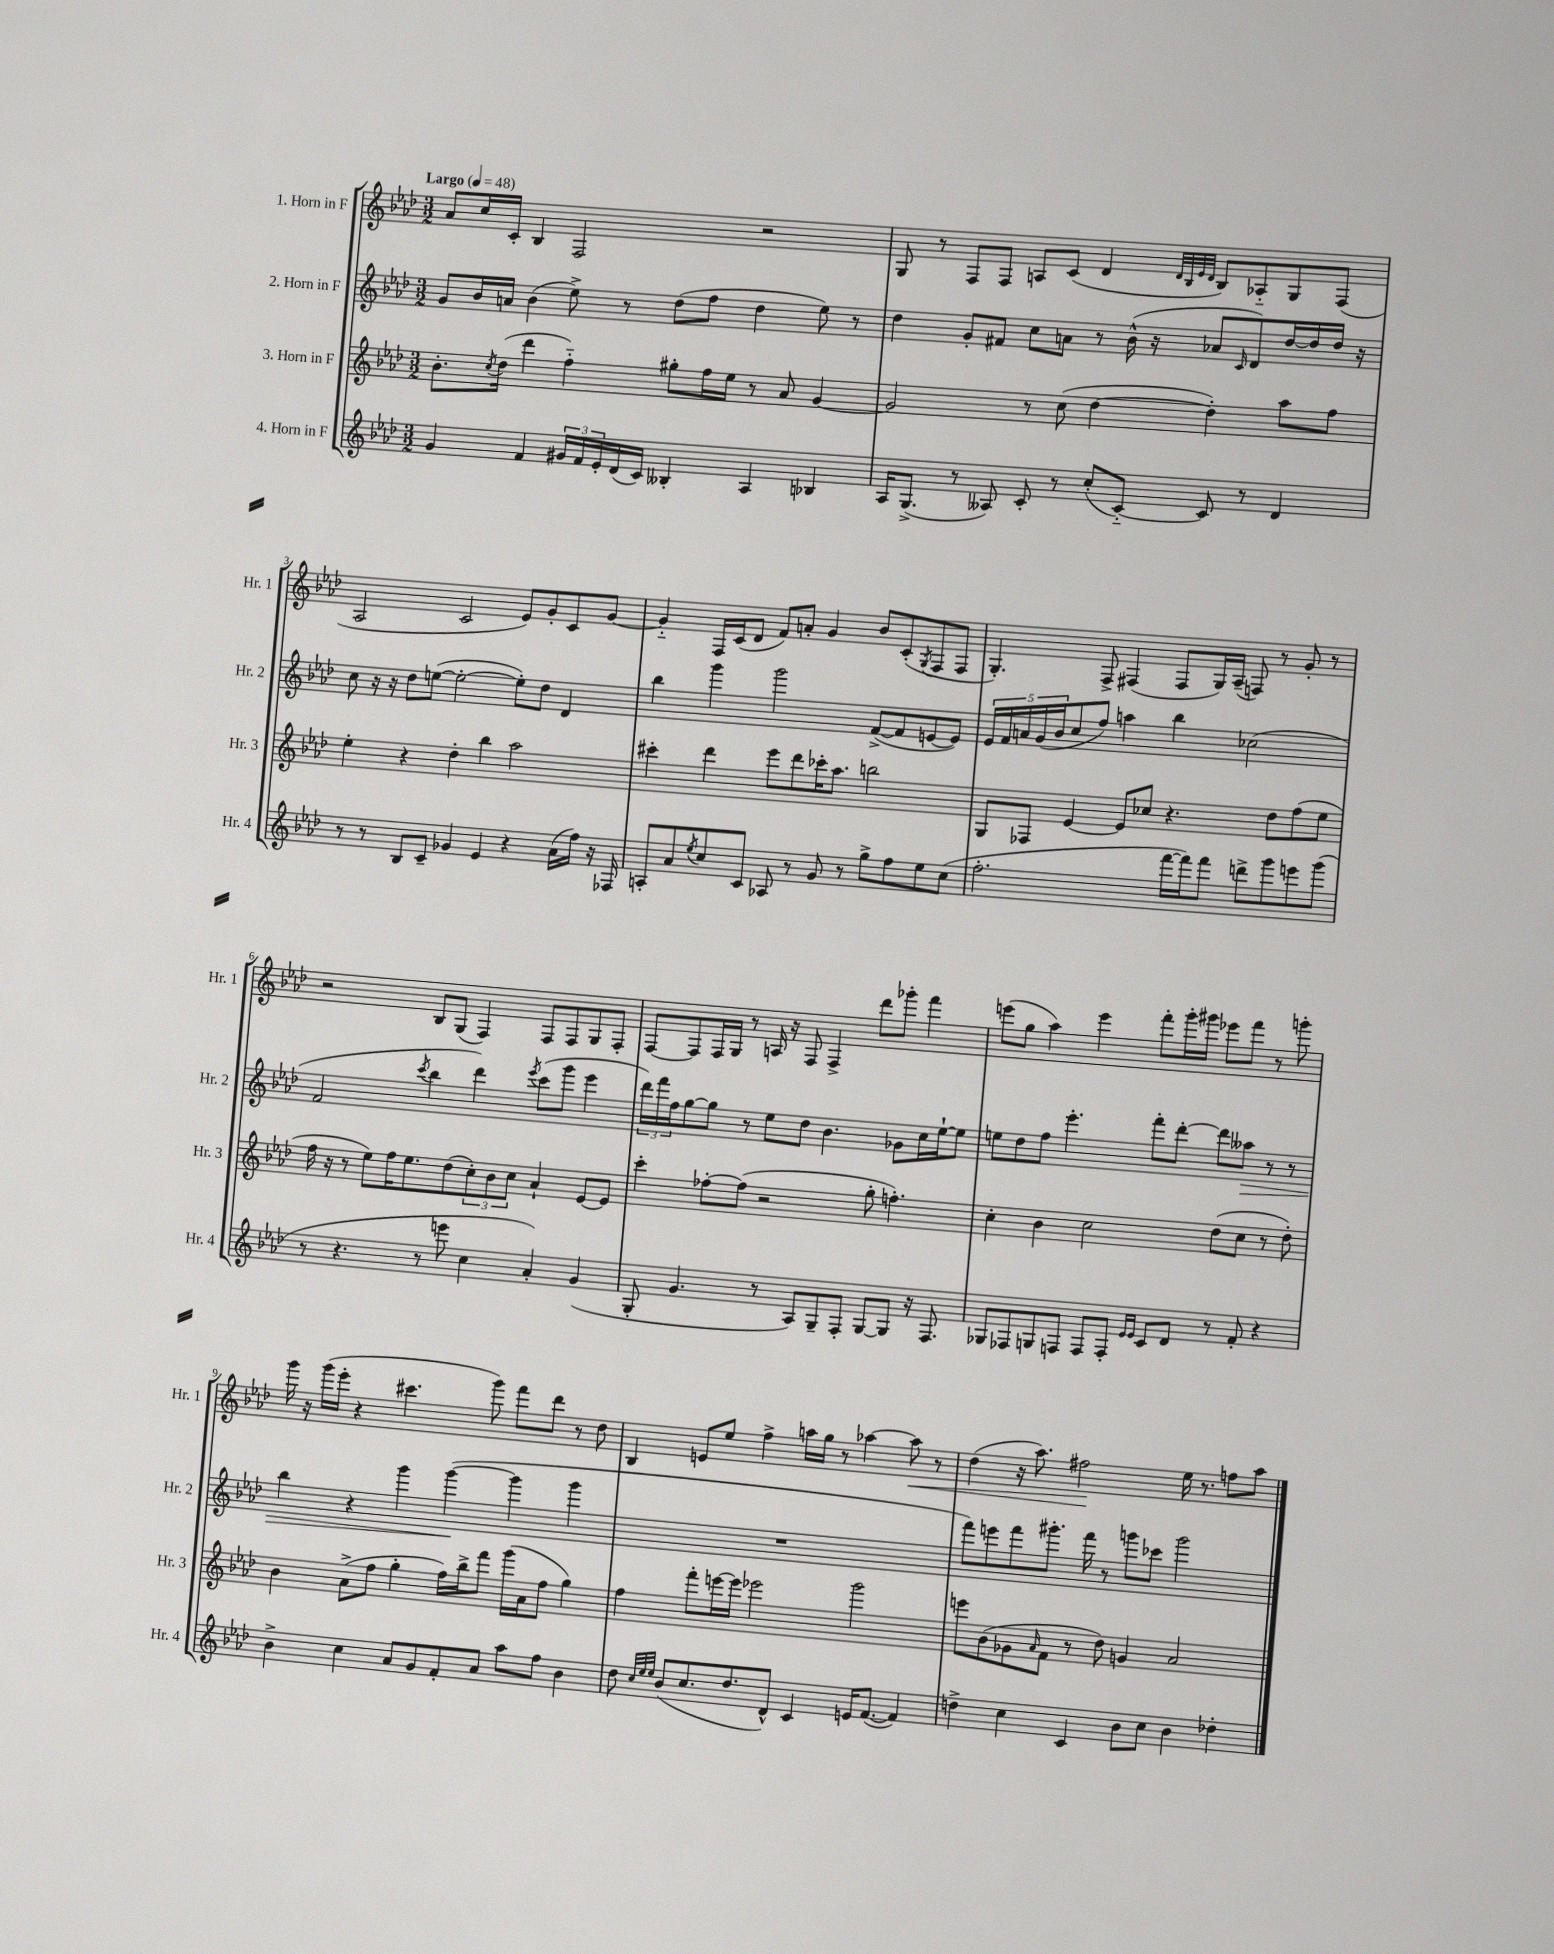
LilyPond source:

<<
\new StaffGroup <<
\new Staff = "s0" \with { instrumentName = "1. Horn in F" shortInstrumentName = "Hr. 1" } {
    \clef treble \key aes \major \numericTimeSignature \time 3/2 \tempo "Largo" 4 = 48
    aes'8 c''16 c'16-. bes4 f2 r2 |
    g8 r8 f8 f8 a8 c'8( des'4 \grace { des'32 bes32 ees'32 des'32 } bes8) aes8-_ g8 f8( |
    aes2 c'2 ees'8) g'8-. c'8 g'8~ |
    g'4-_ f16 c'16( des'8 f'8) a'8-. g'4 bes'8 c'8-.( \acciaccatura { g8 } f8 f8 |
    g4.-.) f8-> fis4( fis8 g16) aes16--( f8) r8 g'8-. r8 |
    r2 bes8 g8( f4) f8 f8 g8 f8-. |
    f8~ f8 f16 g16 r8 a16 r16 f8 f4-> des'''8 ges'''8-. f'''4 |
    e'''8( g''8 aes''4) e'''4 f'''8-. g'''16-. gis'''16 ees'''8 f'''8 r8 g'''8-. |
    g'''16 r16 g'''16( ees'''16-. r4 cis'''4. g'''8) f'''8 des'''8 r8 des''8 |
    bes4 e'8 ees''8 f''4-> a''16 g''16 r8 aes''4~ aes''8\< r8 |
    des''4( r16 aes''8.) fis''2\! ees''16 r8. f''8 aes''8 \bar "|." |
}
\new Staff = "s1" \with { instrumentName = "2. Horn in F" shortInstrumentName = "Hr. 2" } {
    \clef treble \key aes \major \numericTimeSignature \time 3/2
    g'8 bes'16 a'16 bes'4( ees''8->) r8 des''8( f''8 des''4 ees''8) r8 |
    des''4 g'8-. fis'8 c''8 a'8 r8 bes'16-^( r16 aes'8 \grace { c'16 } des'8) des''16~ des''16 des''16 r16 |
    c''8 r16 r16 des''8 e''8~( e''2~-. e''8-.) des''8 des'4 |
    bes''4 g'''4 g'''2 f'8~->( f'8 e'8~ e'8) |
    \tuplet 5/4 { ees'16 f'16 a'16 g'16( bes'16 } c''8 f''8) a''4 bes''4 ces''2( |
    f'2 \acciaccatura { c'''8 } bes''4 des'''4) \acciaccatura { ees'''8 } c'''8( g'''8 ees'''4 |
    \tuplet 3/2 { des'''16) f'''16 f''16 } g''8~ g''8 r8 ees''8 des''8 bes'4. ges'8 c''16 ees''16~-! ees''8 |
    e''8 des''8 f''8 ees'''4.-. f'''8-. des'''8~-. des'''8 aeses''8\> r8 r8 |
    bes''4 r4 g'''4 g'''4~\!( g'''4 g'''4 |
    R1. |
    f'''8) e'''8 f'''8 gis'''8.-. f'''16 r8 g'''8 ces'''8 g'''2 \bar "|." |
}
\new Staff = "s2" \with { instrumentName = "3. Horn in F" shortInstrumentName = "Hr. 3" } {
    \clef treble \key aes \major \numericTimeSignature \time 3/2
    bes'8.-. \acciaccatura { c''8 } des''16( des'''4 f''4-_) gis''8-. f''16 ees''16 r8 aes'8 g'4~ |
    g'2 r8 c''8( des''4~ des''4-.) aes''8 f''8 |
    ees''4-. r4 des''4-. bes''4 aes''2 |
    cis'''4-. des'''4 ees'''8 des'''8 ces'''16-. aes''8. b''2 |
    g8 fes8 ees'4~ ees'8 ces''8 r4. des''8 f''8( ees''8 |
    f''16 r16 r8 ees''8) f''16 ees''8. des''8( \tuplet 3/2 { c''8-.) bes'8 c''8 } aes'4-! ees'8~ ees'8 |
    c'''4-. fes''8~-. fes''8( r2 g''8-. f''4.-.) |
    c''4-. bes'4 c''2 des''8( c''8 r8 des''8-.) |
    bes'4 aes'8->( f''8 g''4-. f''16) bes''16-> f'''8 g'''16( aes'16 f''8 g''4) |
    f''4 f'''8-. e'''16~ e'''16 ees'''2 g'''2 |
    e'''8 bes'8( ges'8 \grace { aes'16 } f'8 r8 des''8) g'4 aes'2 \bar "|." |
}
\new Staff = "s3" \with { instrumentName = "4. Horn in F" shortInstrumentName = "Hr. 4" } {
    \clef treble \key aes \major \numericTimeSignature \time 3/2
    g'4 f'4 \tuplet 3/2 { gis'16 f'16 ees'16-. } des'16( c'16) beses4-. aes4 bes4 |
    aes16 g8.->( r8 aeses8) c'8-. r8 c''8-.( c'8~-_) c'8 r8 des'4 |
    r8 r8 bes8 c'8-- ges'4 ees'4 r4 aes'16( f''16) r16 fes16 |
    a8-. aes'8 \acciaccatura { ees''8 } c''8 c'8 aes8 r8 g'8 r8 g''8-> f''8 ees''8 c''8( |
    f''2.-. f'''16~ f'''16) f'''8 d'''8-> g'''8 e'''8 g'''8( |
    r8 r4. r8 e'''8 c''4 aes'4-.) g'4( |
    g8-. g'4. r8 aes8) g8-- f8-. g8~ g8 r16 f8. |
    ges8 fes8 g8 f8 f8 f8-. \grace { ees'16 ees'16 } c'8 des'8 r8 f'8-. r4 |
    bes'4-> c''4 aes'8 g'8 f'8-. aes'8 aes''8 f''8 bes'4 |
    des''8 \grace { c''32 ees''32 ees''32 } bes'8( c''8. des''8. des'8-^) c'4 e'16 f'8.~( f'4) |
    d''4-> c''4 c'4 bes'8 c''8 bes'4 des''4-. \bar "|." |
}
>>
>>
